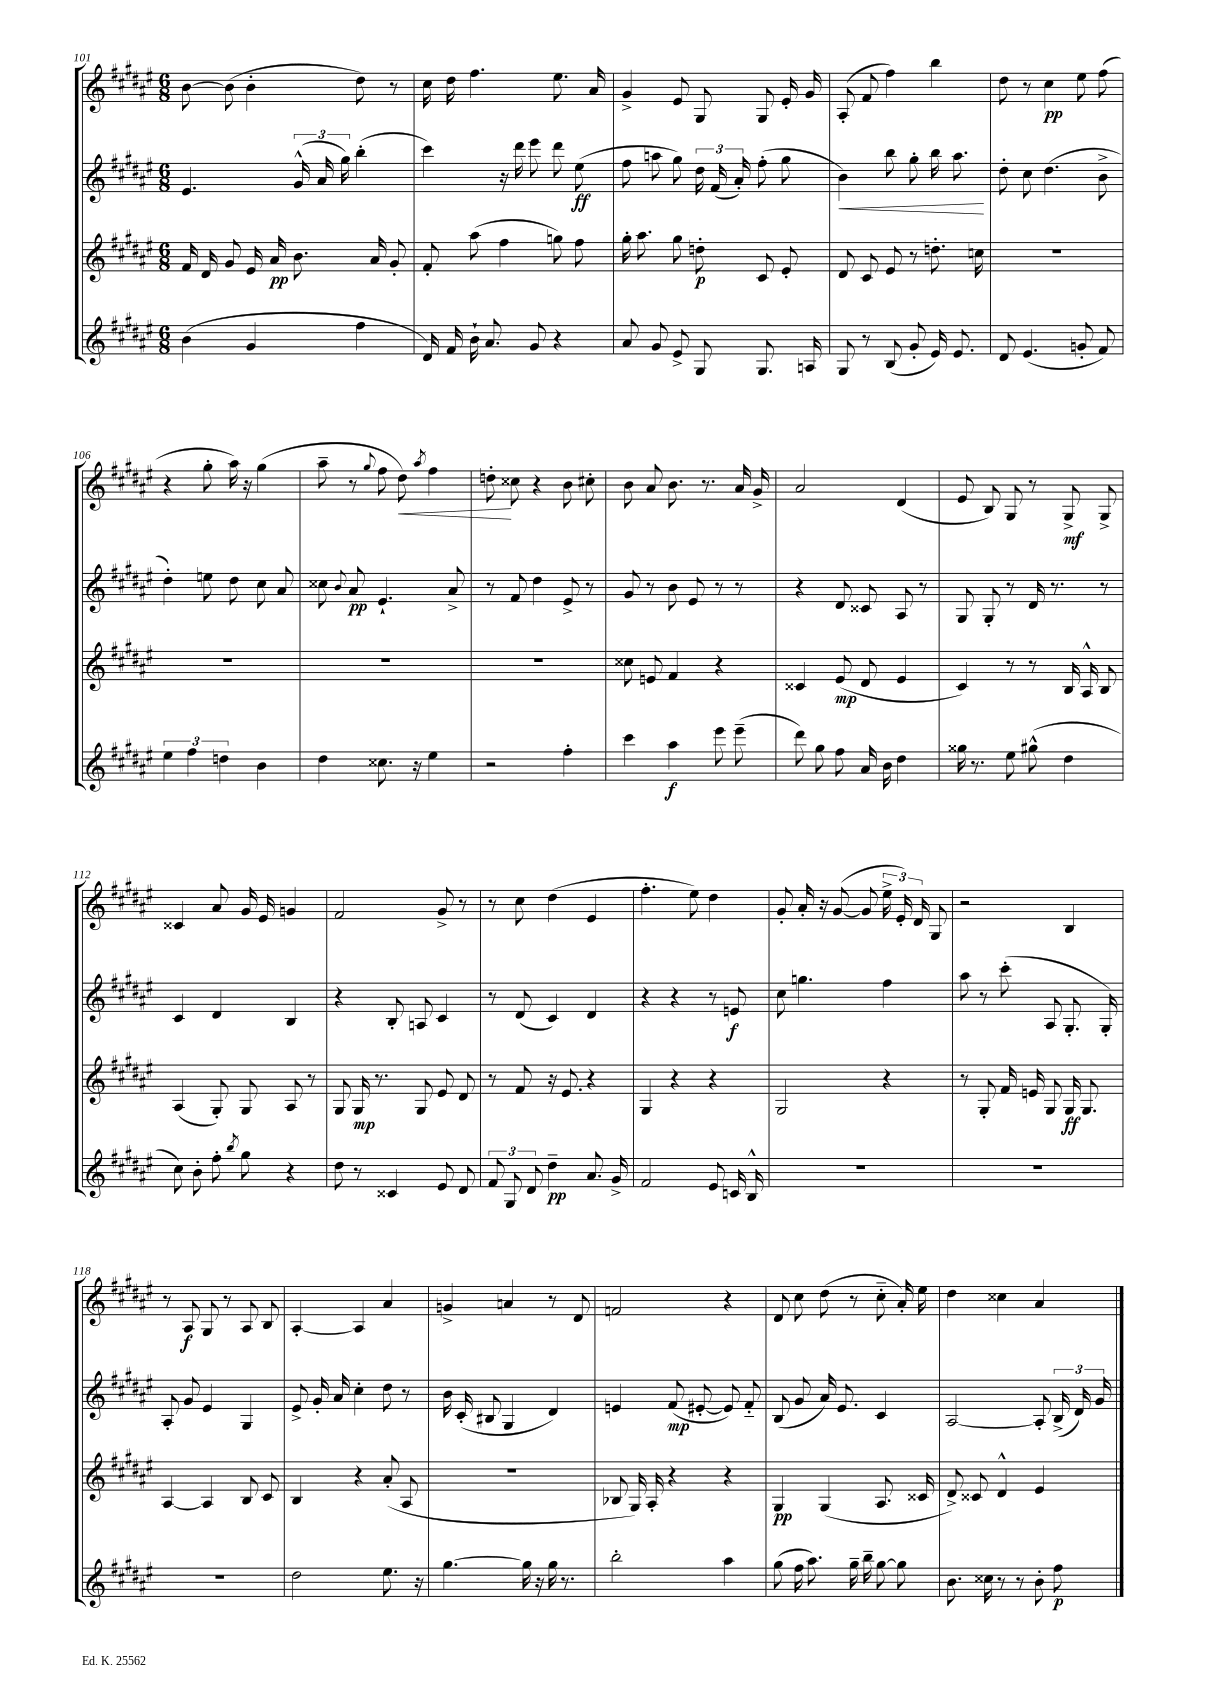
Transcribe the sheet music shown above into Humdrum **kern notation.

**kern	**kern	**kern	**kern
*staff4	*staff3	*staff2	*staff1
*clefG2	*clefG2	*clefG2	*clefG2
*k[f#c#g#d#a#e#]	*k[f#c#g#d#a#e#]	*k[f#c#g#d#a#e#]	*k[f#c#g#d#a#e#]
*M6/8	*M6/8	*M6/8	*M6/8
(4b\	16f#/	4.e#/	[8b\
.	16d#/	.	.
.	8g#/	.	(8b\]
4g#/	16e#/	.	4b'\
.	16a#/	.	.
.	8.b\	(24g#^^/	.
.	.	24a#/	.
.	.	24gg#\)	.
4ff#\	.	(4bb'\	8dd#\)
.	16a#/	.	.
.	8g#'/	.	8r
=	=	=	=
16d#/)	8f#'/	4ccc#\)	16cc#\
16f#/	.	.	16dd#\
16b`\	(8aa#\	.	4.ff#\
8.a#/	.	.	.
.	4ff#\	16r	.
.	.	16ddd#\	.
8g#/	.	8eee#\	.
4r	8gg\)	8ddd#\	8.ee#\
.	8ff#\	(8ee#\	.
.	.	.	16a#/
=	=	=	=
8a#/	16gg#'\	8ff#\	4g#^/
.	8.aa#\	.	.
8g#/	.	8aa\	.
8e#^/	8gg#\	8gg#\)	8e#/
8G#/	8dd'\	24dd#\	8G#/
.	.	(24f#/	.
.	.	24a#'/)	.
8.G#/	8c#/	(8ff#'\	8G#/
.	8e#'/	8gg#\	16e#'/
16A/	.	.	16g#/
=	=	=	=
8G#/	8d#/	4b\)	(8A#'/
8r	8c#/	.	8f#/
(8B/	8e#/	8bb\	4ff#\)
8g#'/	8r	8gg#'\	.
16e#/)	8.dd'\	16bb\	4bb\
8.e#/	.	8.aa#\	.
.	16cc\	.	.
=	=	=	=
8d#/	2.r	8dd#'\	8dd#\
(4.e#/	.	8cc#\	8r
.	.	(4.dd#\	4cc#\
8g'/	.	.	8ee#\
8f#/)	.	8b^\	(8ff#\
=	=	=	=
6ee#\	2.r	4dd#'\)	4r
6ff#\	.	.	.
.	.	8ee\	8gg#'\
6dd\	.	.	.
.	.	8dd#\	16aa#\)
.	.	.	16r
4b\	.	8cc#\	(4gg#\
.	.	8a#/	.
=	=	=	=
4dd#\	2.r	8cc##\	8aa#~\
.	.	8qqb/	.
.	.	8a#/	8r
.	.	.	8qqgg#/
8.cc##\	.	4.e#`/	8ff#\
.	.	.	8dd#\)
16r	.	.	.
.	.	.	8qaa#/
4ee#\	.	.	4ff#\
.	.	8a#^/	.
=	=	=	=
2r	2.r	8r	8dd'\
.	.	8f#/	8cc##\
.	.	4dd#\	4r
4ff#'\	.	8e#^/	8b\
.	.	8r	8cc#'\
=	=	=	=
4ccc#\	8cc##\	8g#/	8b\
.	8e/	8r	8a#/
4aa#\	4f#/	8b\	8.b\
.	.	8e#/	.
.	.	.	8.r
8eee#\	4r	8r	.
(8eee#~\	.	8r	16a#/
.	.	.	16g#^/
=	=	=	=
8ddd#\)	4c##/	4r	2a#/
8gg#\	.	.	.
8ff#\	(8e#/	8d#/	.
16a#/	8d#/	8c##/	.
16b\	.	.	.
4dd#\	4e#/	8A#/	(4d#/
.	.	8r	.
=	=	=	=
16gg##\	4c#/)	8G#/	8e#/
8.r	.	.	.
.	.	8G#'/	8B/)
8ee#\	8r	8r	8G#/
(8gg#^^\	8r	16d#/	8r
.	.	8.r	.
4dd#\	16B/	.	8G#^/
.	16A#^^/	.	.
.	8B/	8r	8G#^/
=	=	=	=
8cc#\)	(4A#/	4c#/	4c##/
8b'\	.	.	.
8ff#'\	8G#'/)	4d#/	8a#/
8qbb/	.	.	.
8gg#\	8G#/	.	16g#/
.	.	.	16e#/
4r	8A#/	4B/	4g/
.	8r	.	.
=	=	=	=
8dd#\	8G#/	4r	2f#/
8r	16G#/	.	.
.	8.r	.	.
4c##/	.	8B'/	.
.	8G#/	8A/	.
8e#/	8e#/	4c#/	8g#^/
8d#/	8d#/	.	8r
=	=	=	=
12f#/	8r	8r	8r
12G#/	.	.	.
.	8f#/	(8d#/	8cc#\
12d#/	.	.	.
4dd#~\	16r	4c#/)	(4dd#\
.	8.e#/	.	.
8.a#/	4r	4d#/	4e#/
16g#^/	.	.	.
=	=	=	=
2f#/	4G#/	4r	4.ff#'\
.	4r	4r	.
.	.	.	8ee#\)
8e#/	4r	8r	4dd#\
16c/	.	8e/	.
16B^^/	.	.	.
=	=	=	=
2.r	2G#/	8cc#\	8g#'/
.	.	4.gg\	16a#'/
.	.	.	16r
.	.	.	([8g#/
.	.	.	8g#/]
.	4r	4ff#\	24ee#^\
.	.	.	24e#'/)
.	.	.	24d#/
.	.	.	8G#/
=	=	=	=
2.r	8r	8aa#\	2r
.	8G#'/	8r	.
.	16f#/	(8ccc#'\	.
.	16e/	.	.
.	8G#/	8A#/	.
.	16G#/	8.G#'/	4B/
.	8.G#/	.	.
.	.	16G#'/)	.
=	=	=	=
2.r	[4A#/	8A#'/	8r
.	.	8g#/	8A#/
.	4A#/]	4e#/	8G#/
.	.	.	8r
.	8B/	4G#/	8A#/
.	8c#/	.	8B/
=	=	=	=
2dd#\	4B/	8e#^/	[4A#'/
.	.	16g#'/	.
.	.	16a#/	.
.	4r	4cc#'\	4A#/]
8.ee#\	(8a#'/	8dd#\	4a#/
.	8A#/	8r	.
16r	.	.	.
=	=	=	=
[4.gg#\	2.r	16b\	4g^/
.	.	(16c#'/	.
.	.	8B#/	.
.	.	4G#/	4a/
16gg#\]	.	.	.
16r	.	.	.
16gg#\	.	4d#/)	8r
8.r	.	.	.
.	.	.	8d#/
=	=	=	=
2bb'\	8B-/	4e/	2f/
.	16G#/)	.	.
.	16A#'/	.	.
.	4r	(8f#/	.
.	.	[8e#'/	.
4aa#\	4r	8e#/])	4r
.	.	8f#'~/	.
=	=	=	=
(8gg#\	4G#/	(8B/	8d#/
16ff#\	.	8g#/	8cc#\
8.aa#\)	.	.	.
.	(4G#/	16a#/)	(8dd#\
.	.	8.e#/	.
16gg#~\	.	.	8r
16bb~\	.	.	.
[8gg#\	8.A#/	4c#/	8cc#'~\
8gg#\]	.	.	16a#'/)
.	16c##/	.	16ee#\
=	=	=	=
8.b\	8d#^/)	[2A#/	4dd#\
.	8c##/	.	.
16cc##\	.	.	.
8r	4d#^^/	.	4cc##\
8r	.	.	.
8b'\	4e#/	8A#'/]	4a#/
8ff#\	.	(24B^/	.
.	.	24d#/)	.
.	.	24g#/	.
==	==	==	==
*-	*-	*-	*-
